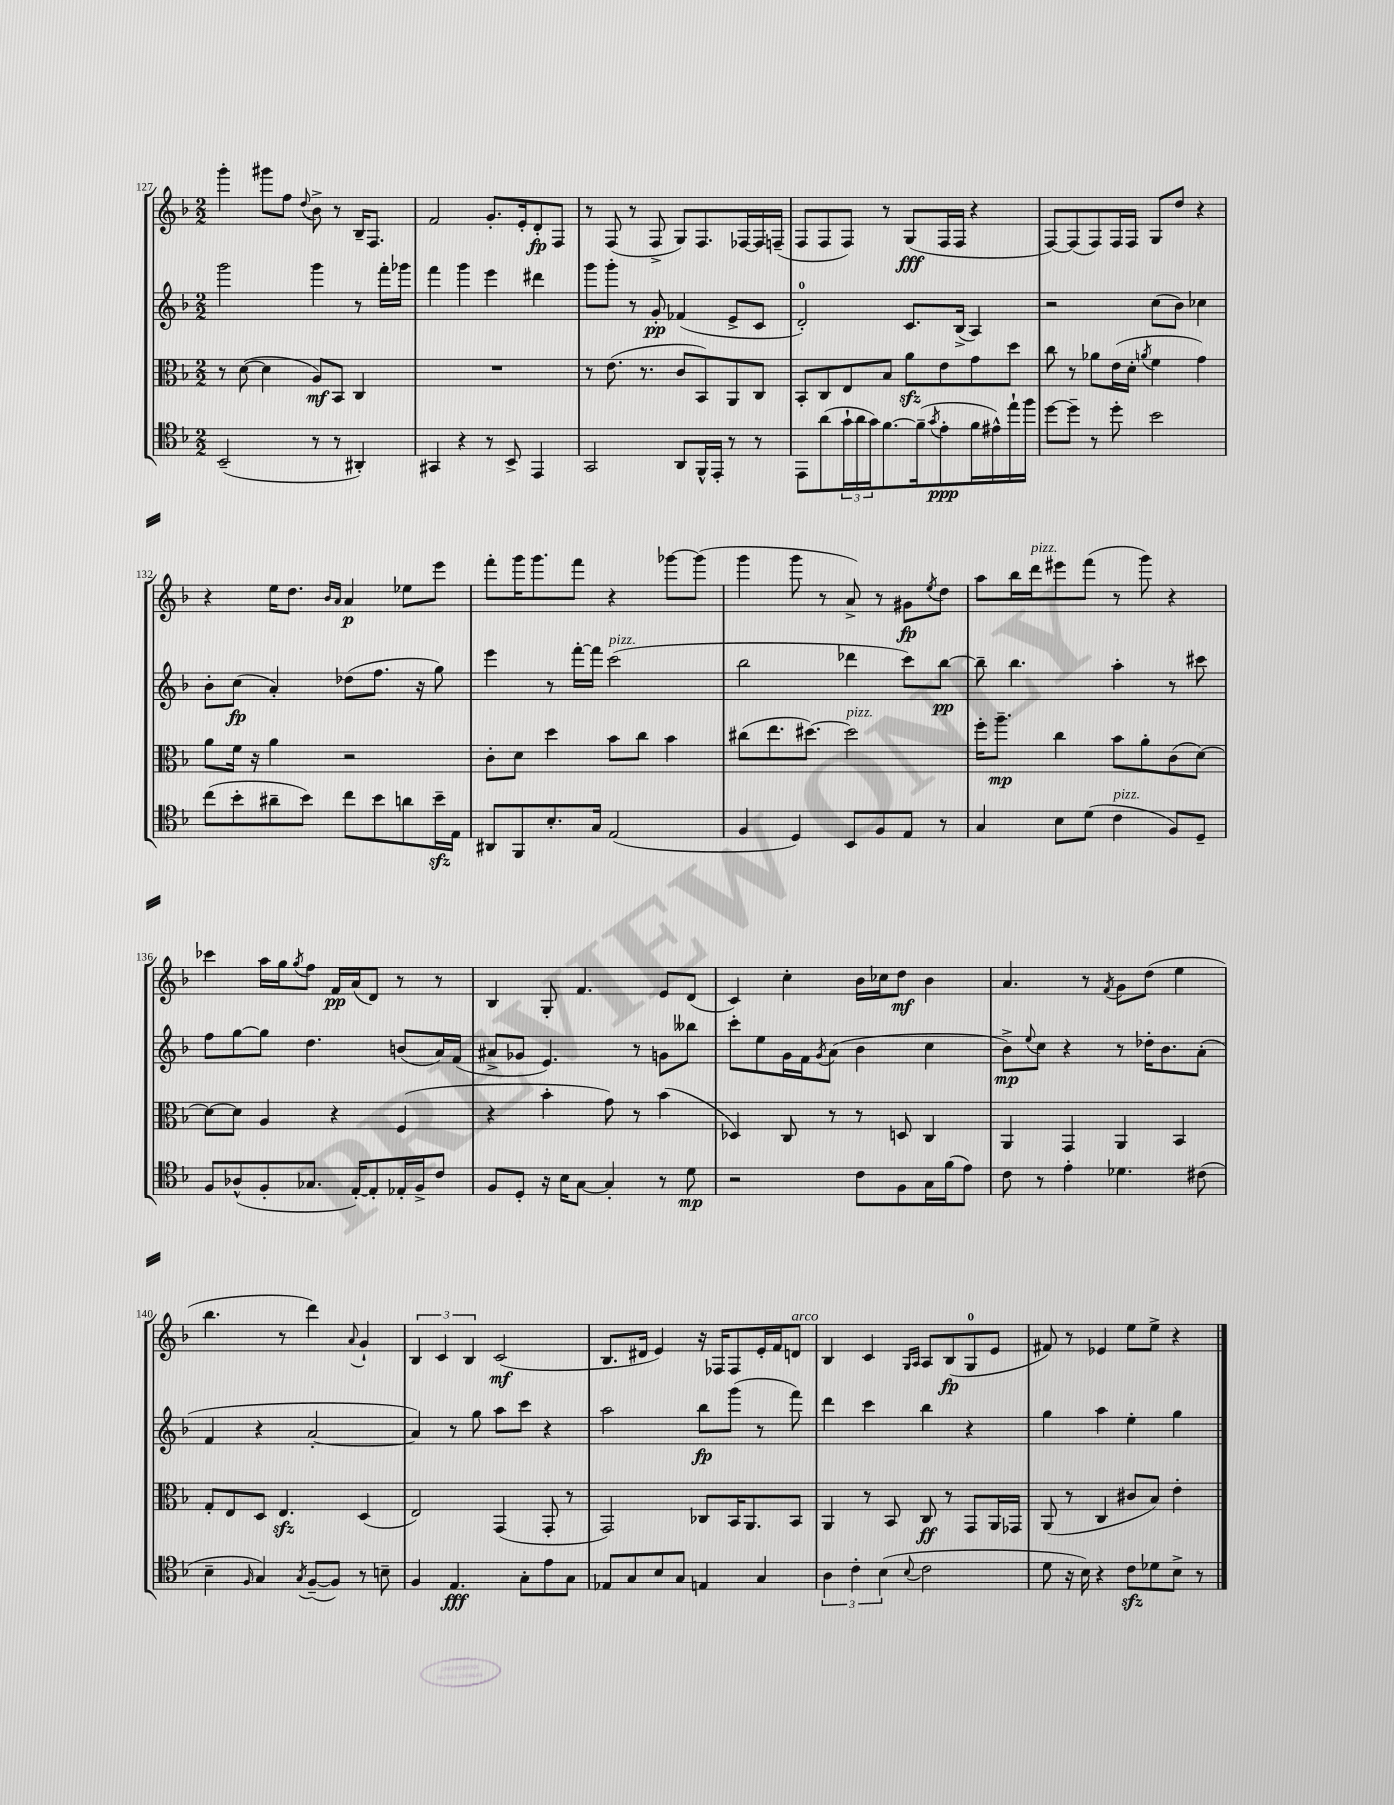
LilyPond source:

<<
\new StaffGroup <<
\new Staff = "s0" {
    \clef treble \key f \major \numericTimeSignature \time 2/2
    g'''4-. gis'''8 f''8 \appoggiatura { d''8 } bes'8-> r8 bes16-- f8. |
    f'2 g'8.-. e'16-. d'8-.\fp f8 |
    r8 f8( r8 f8-> g8) f8. fes16~ fes16 f16--( |
    f8 f8 f8) r8 g8\fff( f16 f16 r4 |
    f8~) f8( f8) f16 f16 g8 d''8 r4 |
    r4 e''16 d''8. \grace { bes'16 a'16 } a'4\p ees''8 e'''8 |
    f'''8-. g'''16 g'''8. f'''8 r4 ges'''8~ ges'''8( |
    g'''4 g'''8 r8 a'8->) r8 gis'8\fp \acciaccatura { e''8 } d''8 |
    a''8 bes''16 d'''16^\markup { \italic "pizz." } eis'''8 f'''8( r8 g'''8) r4 |
    ces'''4 a''16 g''16 \acciaccatura { g''8 } f''8 f'16\pp a'16( d'8) r8 r8 |
    bes4 g8-. f'4. e'8 d'8( |
    c'4) c''4-. bes'16 ces''16 d''8\mf bes'4 |
    a'4. r8 \acciaccatura { f'8 } g'8 d''8( e''4 |
    bes''4. r8 d'''4) \appoggiatura { a'8 } g'4-! |
    \tuplet 3/2 { bes4 c'4 bes4 } c'2\mf( |
    bes8. dis'16 e'4) r16 fes16 fes8 e'16-. f'16 d'8^\markup { \italic "arco" } |
    bes4 c'4 \grace { g16 a16 } a8 bes8\fp( g8-0 e'8 |
    fis'8) r8 ees'4 e''8 e''8-> r4 \bar "|." |
}
\new Staff = "s1" {
    \clef treble \key f \major \numericTimeSignature \time 2/2
    g'''2 g'''4 r8 f'''16-. ges'''16 |
    f'''4 g'''4 e'''4 dis'''4 |
    g'''8 g'''8-. r8 g'8-.\pp fes'4( e'8-> c'8 |
    d'2-0-.) c'8. bes16->( a4) |
    r2 c''8( bes'8) ces''4 |
    bes'8-. c''8\fp( a'4-.) des''8( f''8. r16 g''8) |
    e'''4 r8 f'''16~-. f'''16 c'''2^\markup { \italic "pizz." }( |
    bes''2 des'''4 c'''8) bes''8~\pp |
    bes''8-- bes''4. a''4-. r8 cis'''8 |
    f''8 g''8~ g''8 d''4. b'8( a'16) f'16( |
    ais'8-> ges'8 e'4.) r8 g'8 beses''8 |
    c'''8-. e''8 g'16 f'16 \acciaccatura { g'8 } a'8( bes'4 c''4 |
    bes'8->\mp) \appoggiatura { e''8 } c''8 r4 r8 des''16-. bes'8. a'8-.( |
    f'4 r4 a'2~-. |
    a'4) r8 g''8 a''8 c'''8 r4 |
    a''2 bes''8\fp g'''8( r8 f'''8) |
    d'''4 c'''4 bes''4 r4 |
    g''4 a''4 e''4-. g''4 \bar "|." |
}
\new Staff = "s2" {
    \clef alto \key f \major \numericTimeSignature \time 2/2
    r8 d'8~( d'4 a8\mf) bes,8 c4 |
    R1 |
    r8 e'8.( r8. c'8 bes,8) a,8 c8 |
    bes,8-. c8 e8 bes8 a'8\sfz e'8 g'8 d''8 |
    c''8 r8 aes'8 e'16( d'16-. \acciaccatura { a'8 } f'4 g'4) |
    a'8 f'16 r16 a'4 r2 |
    c'8-. d'8 d''4 bes'8 c''8 bes'4 |
    cis''8( e''8. dis''8.~) dis''2^\markup { \italic "pizz." } |
    f''16-. a''8.--\mp c''4 bes'8 a'8-. c'8( d'8~) |
    d'8~ d'8 a4 r4 f4( |
    r4 bes'4-. g'8) r8 bes'4( |
    des4) c8 r8 r8 d8 c4 |
    a,4 g,4 a,4 bes,4 |
    g8-. e8 d8 e4.\sfz d4( |
    e2) g,4( g,8-. r8 |
    g,2) ces8 bes,16 a,8. bes,8 |
    a,4 r8 bes,8 c8\ff r8 g,8 a,16 ges,16 |
    a,8( r8 c4 cis'8 bes8) e'4-. \bar "|." |
}
\new Staff = "s3" {
    \clef tenor \key f \major \numericTimeSignature \time 2/2
    bes,2--( r8 r8 ais,4-.) |
    gis,4 r4 r8 bes,8-> e,4 |
    g,2 a,8 f,16-^ e,16-. r8 r8 |
    e,8 a'8( \tuplet 3/2 { g'16-! a'16 g'16) } f'8.~ f'16--( \acciaccatura { g'8 } e'8-.\ppp f'16 eis'16-^) e''16-! f''16 |
    d''8~ d''8-- r8 d''8-. bes'2 |
    c''8( bes'8-. ais'8-- bes'8) c''8 bes'8 a'8 bes'16--\sfz e16 |
    ais,8 f,8 bes8.-. g16 e2( |
    f4 d4) bes,8 f8 e8 r8 |
    g4 bes8 d'8( c'4^\markup { \italic "pizz." } f8) d8-- |
    f8 aes8-^( f8-. ges8. e16~-.) e8-. ees16-. f16-> c'8 |
    f8 d8-. r16 bes16 g8~ g4-. r8 d'8\mp |
    r2 c'8 f8 g16 f'16( e'8) |
    c'8 r8 e'4-. des'4. cis'8( |
    bes4-- \grace { f16 } g4) \acciaccatura { g8 } f8~--( f8) r8 b8-- |
    f4 e4.\fff g8-. e'8 g8 |
    ees8 g8 bes8 g8 e4 g4 |
    \tuplet 3/2 { a4 c'4-. bes4( } \appoggiatura { bes8 } c'2 |
    d'8 r16 bes16) r4 c'8\sfz des'8 bes8-> r8 \bar "|." |
}
>>
>>
\layout { \context { \Score currentBarNumber = #127 } }
